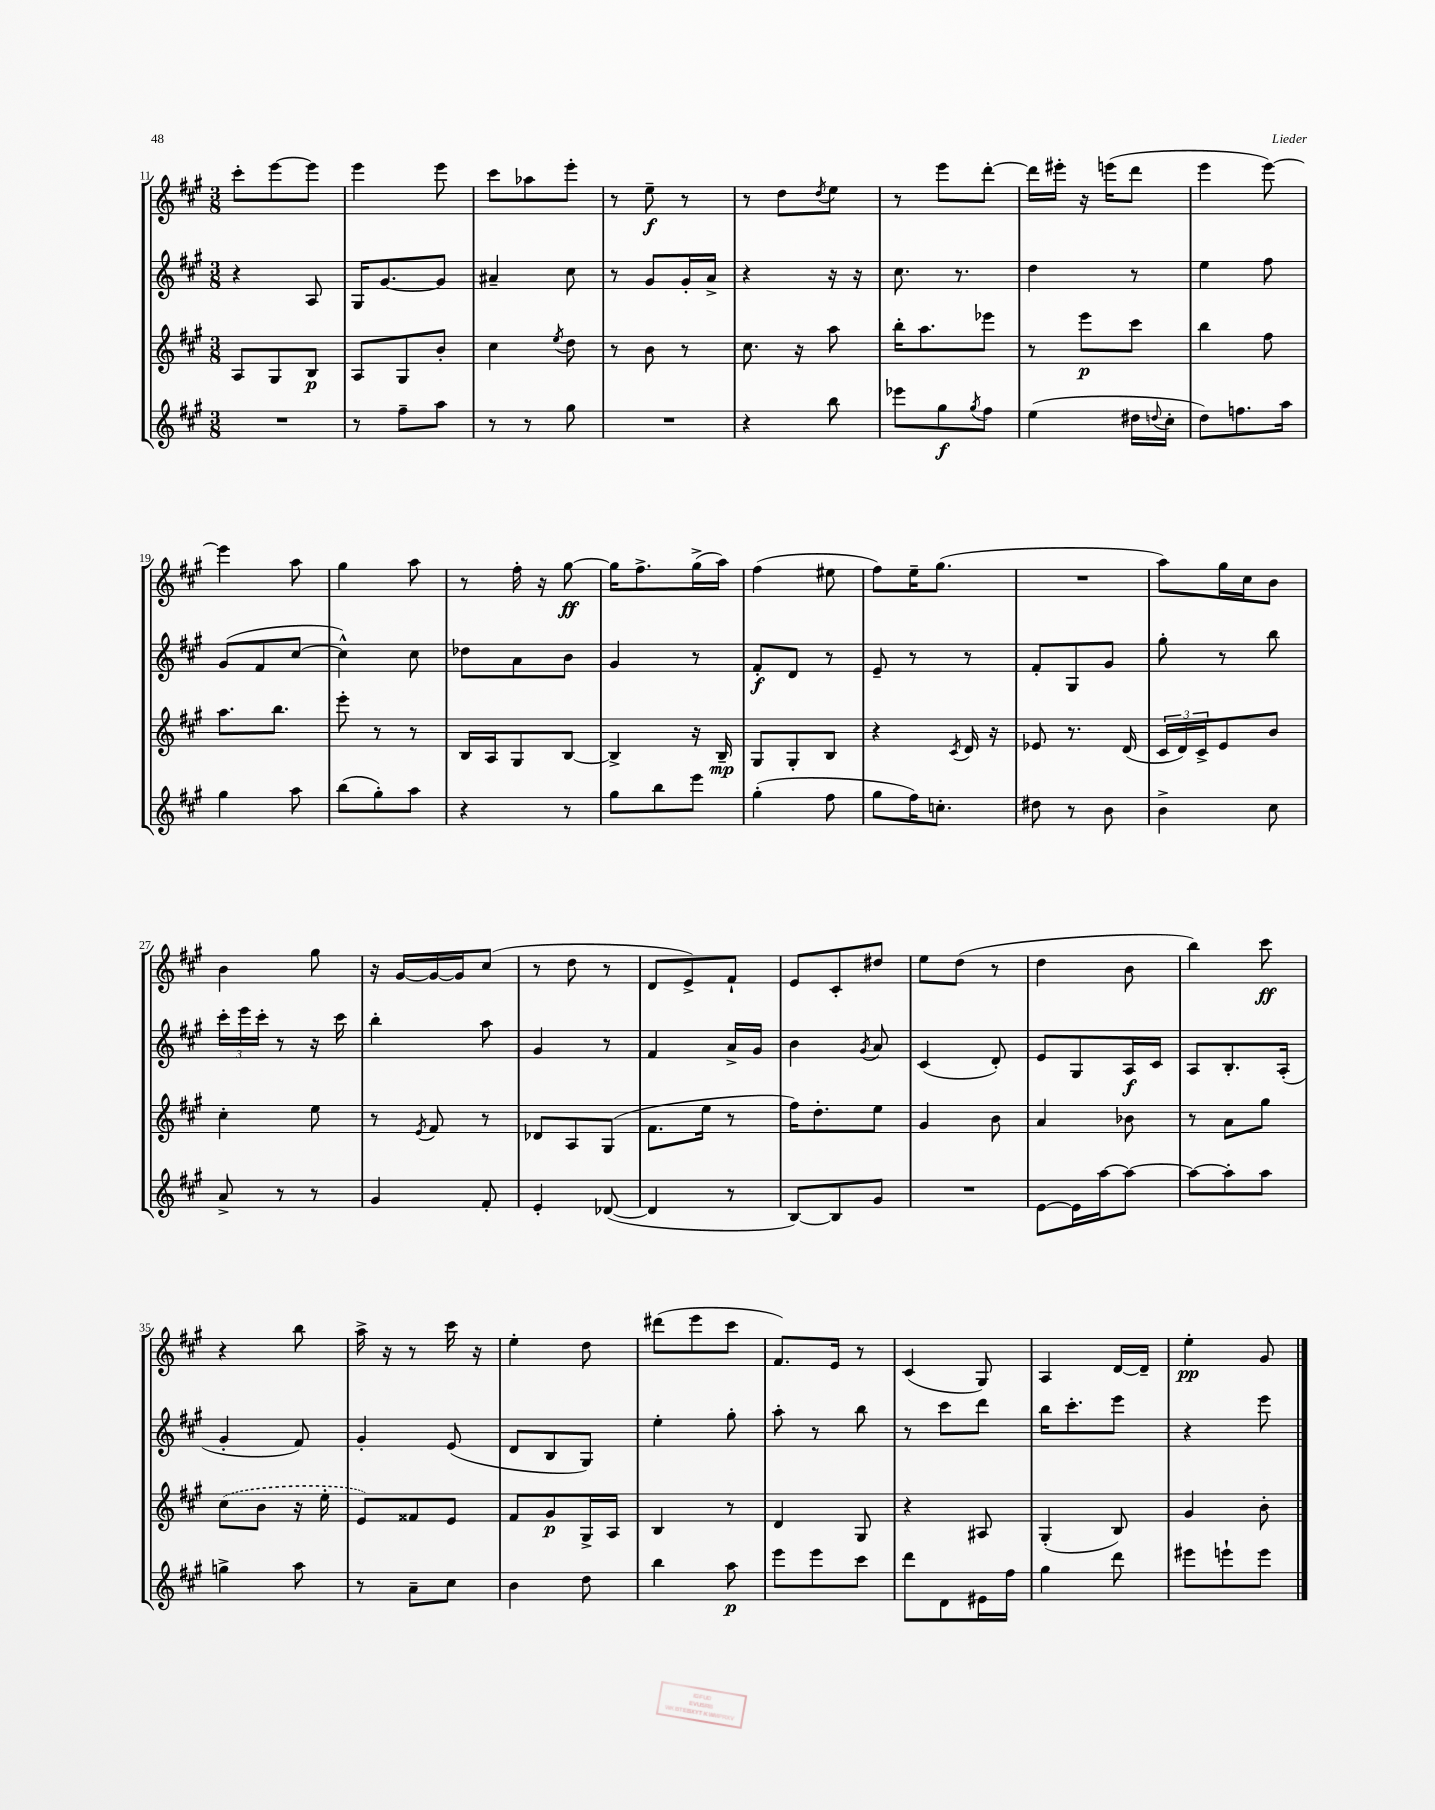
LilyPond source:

<<
\new StaffGroup <<
\new Staff = "s0" {
    \clef treble \key a \major \numericTimeSignature \time 3/8
    cis'''8-. e'''8~ e'''8 |
    e'''4 e'''8 |
    cis'''8 aes''8 e'''8-. |
    r8 e''8--\f r8 |
    r8 d''8 \acciaccatura { d''8 } e''8 |
    r8 e'''8 d'''8~-. |
    d'''16 eis'''16-. r16 e'''16( d'''8 |
    e'''4 e'''8~) |
    e'''4 a''8 |
    gis''4 a''8 |
    r8 fis''16-. r16 gis''8~\ff |
    gis''16 fis''8.-> gis''16->( a''16) |
    fis''4( eis''8 |
    fis''8) e''16-- gis''8.( |
    R4. |
    a''8) gis''16 cis''16 b'8 |
    b'4 gis''8 |
    r16 gis'16~ gis'16~ gis'16 cis''8( |
    r8 d''8 r8 |
    d'8 e'8->) fis'8-! |
    e'8 cis'8-. dis''8 |
    e''8 d''8( r8 |
    d''4 b'8 |
    b''4) cis'''8\ff |
    r4 b''8 |
    a''16-> r16 r8 cis'''16 r16 |
    e''4-. d''8 |
    dis'''8( e'''8 cis'''8 |
    fis'8.) e'16 r8 |
    cis'4( gis8) |
    a4 d'16~ d'16-- |
    e''4-.\pp gis'8 \bar "|." |
}
\new Staff = "s1" {
    \clef treble \key a \major \numericTimeSignature \time 3/8
    r4 a8 |
    gis16 gis'8.~ gis'8 |
    ais'4-- cis''8 |
    r8 gis'8 gis'16-. a'16-> |
    r4 r16 r16 |
    cis''8. r8. |
    d''4 r8 |
    e''4 fis''8 |
    gis'8( fis'8 cis''8~ |
    cis''4-^) cis''8 |
    des''8 a'8 b'8 |
    gis'4 r8 |
    fis'8-.\f d'8 r8 |
    e'8-- r8 r8 |
    fis'8-. gis8 gis'8 |
    gis''8-. r8 b''8 |
    \tuplet 3/2 { cis'''16-. e'''16 cis'''16-. } r8 r16 cis'''16 |
    b''4-. a''8 |
    gis'4 r8 |
    fis'4 a'16-> gis'16 |
    b'4 \acciaccatura { gis'8 } a'8 |
    cis'4( d'8-.) |
    e'8 gis8 a16\f cis'16 |
    a8 b8.-. a16-.( |
    gis'4-. fis'8) |
    gis'4-. e'8( |
    d'8 b8 gis8) |
    e''4-. gis''8-. |
    a''8-. r8 b''8 |
    r8 cis'''8 d'''8 |
    b''16 cis'''8.-. e'''8 |
    r4 e'''8 \bar "|." |
}
\new Staff = "s2" {
    \clef treble \key a \major \numericTimeSignature \time 3/8
    a8 gis8 b8\p |
    a8 gis8 b'8-. |
    cis''4 \acciaccatura { e''8 } d''8 |
    r8 b'8 r8 |
    cis''8. r16 a''8 |
    b''16-. a''8. ees'''8 |
    r8 e'''8\p cis'''8 |
    b''4 fis''8 |
    a''8. b''8. |
    e'''8-. r8 r8 |
    b16 a16 gis8 b8~ |
    b4-> r16 b16--\mp |
    gis8 gis8-. b8 |
    r4 \acciaccatura { cis'8 } d'16 r16 |
    ees'8 r8. d'16( |
    \tuplet 3/2 { cis'16 d'16) cis'16-> } e'8 b'8 |
    cis''4-. e''8 |
    r8 \acciaccatura { e'8 } fis'8 r8 |
    des'8 a8 gis8( |
    fis'8. e''16 r8 |
    fis''16) d''8.-. e''8 |
    gis'4 b'8 |
    a'4 bes'8 |
    r8 a'8 gis''8 |
    \once \slurDashed cis''8( b'8 r16 e''16-. |
    e'8) fisis'8 e'8 |
    fis'8 gis'8\p gis16-> a16 |
    b4 r8 |
    d'4 gis8 |
    r4 ais8 |
    gis4-.( b8) |
    gis'4 b'8-. \bar "|." |
}
\new Staff = "s3" {
    \clef treble \key a \major \numericTimeSignature \time 3/8
    R4. |
    r8 fis''8-- a''8 |
    r8 r8 gis''8 |
    R4. |
    r4 b''8 |
    ees'''8 gis''8\f \acciaccatura { gis''8 } fis''8 |
    e''4( dis''16 \appoggiatura { d''8 } cis''16-. |
    d''8) f''8. a''16 |
    gis''4 a''8 |
    b''8( gis''8-.) a''8 |
    r4 r8 |
    gis''8 b''8 e'''8 |
    gis''4-.( fis''8 |
    gis''8 fis''16) c''8.-. |
    dis''8 r8 b'8 |
    b'4-> cis''8 |
    a'8-> r8 r8 |
    gis'4 fis'8-. |
    e'4-. des'8~( |
    des'4 r8 |
    b8~) b8 gis'8 |
    R4. |
    e'8~ e'16 a''16~ a''8~ |
    a''8~ a''8-. a''8 |
    g''4-> a''8 |
    r8 a'8-- cis''8 |
    b'4 d''8 |
    b''4 a''8\p |
    e'''8 e'''8 cis'''8 |
    d'''8 d'8 eis'16 fis''16 |
    gis''4 d'''8 |
    eis'''8 e'''8-! e'''8 \bar "|." |
}
>>
>>
\layout { \context { \Score currentBarNumber = #11 } }
